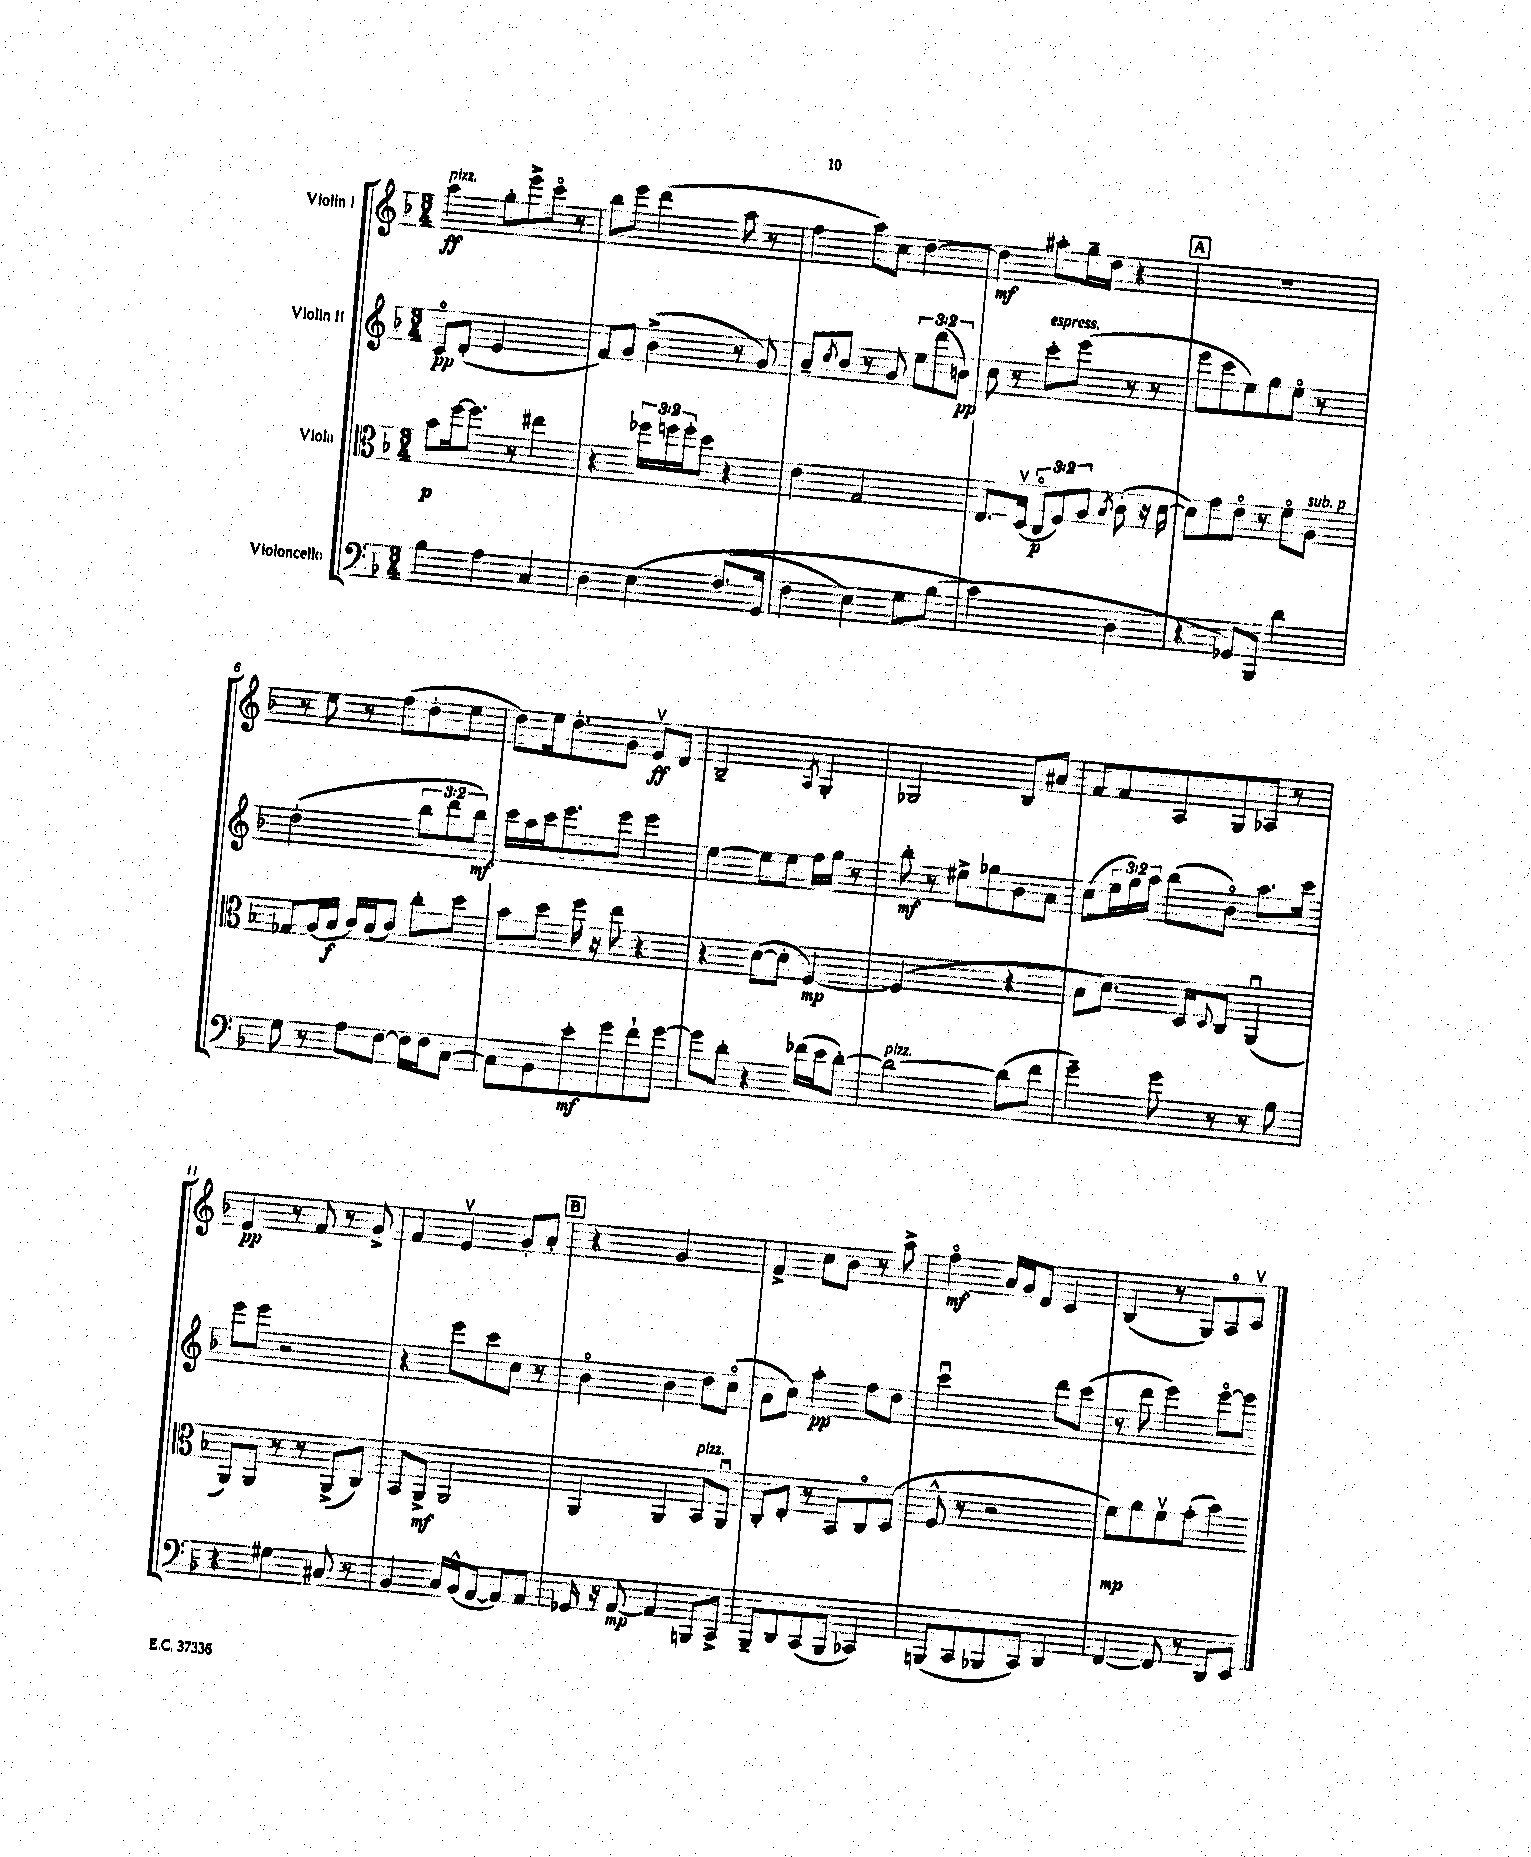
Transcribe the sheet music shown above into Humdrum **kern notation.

**kern	**dynam	**kern	**dynam	**kern	**dynam	**kern	**dynam
*part4	*part4	*part3	*part3	*part2	*part2	*part1	*part1
*staff4	*staff4	*staff3	*staff3	*staff2	*staff2	*staff1	*staff1
*I"Violoncello	*	*I"Viola	*	*I"Violin II	*	*I"Violin I	*
*clefF4	*	*clefC3	*	*clefG2	*	*clefG2	*
*k[b-]	*	*k[b-]	*	*k[b-]	*	*k[b-]	*
*M3/4	*	*M3/4	*	*M3/4	*	*M3/4	*
=1	=1	=1	=1	=1	=1	=1	=1
!	!	!	!	!	!	!LO:TX:a:i:t=pizz.	!
4B-\	.	8b-\L	p	8c/L	pp	4aa\	ff
.	.	[16ff\k	.	(8d'/J	.	.	.
.	.	8.ff\J]	.	.	.	.	.
4A\	.	.	.	2e/	.	8gg'\L	.
.	.	8r	.	.	.	8eee^\	.
4C/	.	4ee#X\	.	.	.	8ccc\J	.
.	.	.	.	.	.	8r	.
=2	=2	=2	=2	=2	=2	=2	=2
4D\	.	4r	.	8f/L)	.	8bb-\L	.
.	.	.	.	8g/J	.	8eee\J	.
(4E\	.	24ff-X\LL	.	(4b-^\	.	(4ddd\	.
.	.	24ffn\	.	.	.	.	.
.	.	24ff'\J	.	.	.	.	.
.	.	8dd\J	.	.	.	.	.
(8.F/L	.	4r	.	8r	.	8aa\	.
.	.	.	.	8g/)	.	8r	.
16GG/Jk	.	.	.	.	.	.	.
=3	=3	=3	=3	=3	=3	=3	=3
4F\	.	4e\	.	8a~/L	.	4ff\	.
.	.	.	.	8qcc/	.	.	.
.	.	.	.	8b-/J	.	.	.
4E\)	.	2G/	.	8r	.	8aa\L)	.
.	.	.	.	8g/	.	8cc\J	.
8G\L	.	.	.	12ee\L	.	[4dd\	.
.	.	.	.	(12ddd\	.	.	.
(8B-\J	.	.	.	.	.	.	.
.	.	.	.	12bn\J)	pp	.	.
=4	=4	=4	=4	=4	=4	=4	=4
2c\)	.	8.E/L	.	8cc\	.	4dd\]	mf
.	.	.	.	8r	.	.	.
.	.	(16Dv/Jk	.	.	.	.	.
!	!	!	!	!LO:TX:a:i:t=espress.	!	!	!
.	.	12C/L	p	8ccc'\L	.	8aa#X'\L	.
.	.	12F/)	.	.	.	.	.
.	.	.	.	(8eee\J	.	16gg~\L	.
.	.	12A/J	.	.	.	.	.
.	.	.	.	.	.	16dd\JJ	.
.	.	8qB-/	.	.	.	.	.
4D\	.	(8c'\	.	8r	.	4r	.
.	.	16r	.	8r	.	.	.
.	.	[16d\	.	.	.	.	.
!!LO:REH:place=s1:t=A
=5	=5	=5	=5	=5	=5	=5	=5
4r	.	8d\L])	.	8eee\L	.	2.r	.
.	.	8g\	.	8ccc\	.	.	.
8GG-X/L)	.	8e\J	.	8ee\)	.	.	.
8BBB-/J	.	8r	.	8gg\	.	.	.
4d\	.	8f\L	.	8ee\J	.	.	.
!	!	!LO:TX:a:i:t=sub. p	!	!	!	!	!
.	.	8A\J	.	8r	.	.	.
!!LO:LB:g=z
=6	=6	=6	=6	=6	=6	=6	=6
8G\	.	8G-X/L	.	(2dd'\	.	8r	.
8r	.	(16A/L	.	.	.	8ee\	.
.	.	16B-/JJ	f	.	.	.	.
8A\L	.	16c/LL)	.	.	.	8r	.
.	.	(16B-/J	.	.	.	.	.
[8F\J	.	8c/J)	.	.	.	(8ff\L	.
16F\LL]	.	8cc'\L	.	12bb-\L	.	8dd'\	.
16F\J	.	.	.	.	.	.	.
.	.	.	.	12ddd\	.	.	.
[8C\J	.	8dd\J	.	.	.	8ee\J	.
.	.	.	.	12bb-\J)	mf	.	.
=7	=7	=7	=7	=7	=7	=7	=7
8C\L]	.	8b-\L	.	16ccc\LL	.	8dd\L)	.
.	.	.	.	16aa\	.	.	.
8BB-\	.	8dd\J	.	16ccc\J	.	16ee\k	.
.	.	.	.	8.eee\	.	8.dd'\	.
8e'\	mf	16ff\	.	.	.	.	.
.	.	16r	.	.	.	.	.
8g\	.	8ee\	.	8eee\J	.	8g\J	.
8f`\	.	4r	.	4eee\	.	8ev/L	ff
[8g\J	.	.	.	.	.	8d/J	.
=8	=8	=8	=8	=8	=8	=8	=8
8g\L]	.	4r	.	[4ee\	.	2B-~/	.
8d'\J	.	.	.	.	.	.	.
4r	.	([8d\L	.	8ee\L]	.	.	.
.	.	8d'\J]	.	8ee\J	.	.	.
.	.	.	.	.	.	8qA/	.
(16f-X\LL	.	[4F/)	mp	16ff\LL	.	4G'/	.
16e\J	.	.	.	16gg\JJ	.	.	.
[8d'\J)	.	.	.	8r	.	.	.
=9	=9	=9	=9	=9	=9	=9	=9
!LO:TX:a:i:t=pizz.	!	!	!	!	!	!	!
2d\_	.	(2F/]	.	8bb-'\	mf	2G-X/	.
.	.	.	.	8r	.	.	.
.	.	.	.	8ee#X^\L	.	.	.
.	.	.	.	8gg-X\	.	.	.
(8d\L]	.	4r	.	8b-\	.	8B-/L	.
8f\J	.	.	.	8a\J	.	8a#X/J	.
=10	=10	=10	=10	=10	=10	=10	=10
4g~\)	.	8B-\L	.	(8cc\L	.	8f/L	.
.	.	8.d\J)	.	24ee\L	.	8f/	.
.	.	.	.	24gg\)	.	.	.
.	.	.	.	24aa\JJ	.	.	.
8g\	.	.	.	(8bb-\L	.	8A/	.
.	.	16D/KL	.	.	.	.	.
.	.	8qqD/	.	.	.	.	.
8r	.	8C/J	.	8b-\J)	.	8G/	.
8r	.	(4AAu/	.	8.aa\L	.	8A-X/J	.
8B-\	.	.	.	.	.	8r	.
.	.	.	.	16ccc\Jk	.	.	.
!!LO:LB:g=z
=11	=11	=11	=11	=11	=11	=11	=11
4r	.	8AA/L)	.	8eee\L	.	4e/	pp
.	.	8AA/J	.	8eee\J	.	.	.
4G#X\	.	8r	.	2r	.	8r	.
.	.	8r	.	.	.	8f/	.
8C#X/	.	(8AA^/L	.	.	.	8r	.
8r	.	8C/J)	.	.	.	8g^/	.
=12	=12	=12	=12	=12	=12	=12	=12
4BB-/	.	8BB-/L	.	4r	.	4f/	.
.	.	8AA^/J	mf	.	.	.	.
16C/LL	.	2AA/	.	8eee\L	.	4ev/	.
(16BB-^^/J	.	.	.	.	.	.	.
[8AA/J	.	.	.	8ccc\	.	.	.
8AA/L])	.	.	.	8cc\J	.	8g'/L	.
8AA/J	.	.	.	8r	.	8a'/J	.
!!LO:REH:place=s1:t=B
=13	=13	=13	=13	=13	=13	=13	=13
16GG-X/	.	4AA/	.	4b-\	.	4r	.
16r	.	.	.	.	.	.	.
[8AA/	mp	.	.	.	.	.	.
4AA/]	.	4AA/	.	4b-\	.	2g/	.
!	!	!LO:TX:a:i:t=pizz.	!	!	!	!	!
8BBBn/L	.	8BB-/L	.	8dd\L	.	.	.
8CC^/J	.	8AAu/J	.	(8cc\J	.	.	.
=14	=14	=14	=14	=14	=14	=14	=14
8BBB-~/L	.	8C'/L	.	8a\L	.	4f^/	.
8DD/	.	8E'/J	.	8cc\J)	.	.	.
(8CC/	.	8r	.	4aa'\	pp	8cc\L	.
8BBB-/J	.	8BB-/L	.	.	.	8b-\J	.
4CC-X/)	.	8C/	.	8ff\L	.	8r	.
.	.	(8D/J	.	8dd\J	.	8aa^\	.
=15	=15	=15	=15	=15	=15	=15	=15
(8BBBn/L	.	8F^^/	.	2cccu\	.	4ff\	mf
8CC/	.	8r	.	.	.	.	.
8BBB-X/	.	2r	.	.	.	16a/LL	.
.	.	.	.	.	.	16g/J	.
8CC/J)	.	.	.	.	.	8d/J	.
4DD/	.	.	.	8ddd\L	.	4c/	.
.	.	.	.	(8ccc\J	.	.	.
=16	=16	=16	=16	=16	=16	=16	=16
[4FF/	.	8f\L)	mp	8r	.	(4B-/	.
.	.	8a\	.	8ddd\	.	.	.
8FF/]	.	8fv\	.	4eee\)	.	8r	.
8r	.	(8g'\J	.	.	.	8G/L)	.
8DD/L	.	4b-\)	.	[8eee\L	.	8A/	.
8EE/J	.	.	.	8eee\J]	.	8cv/J	.
==	==	==	==	==	==	==	==
*-	*-	*-	*-	*-	*-	*-	*-
